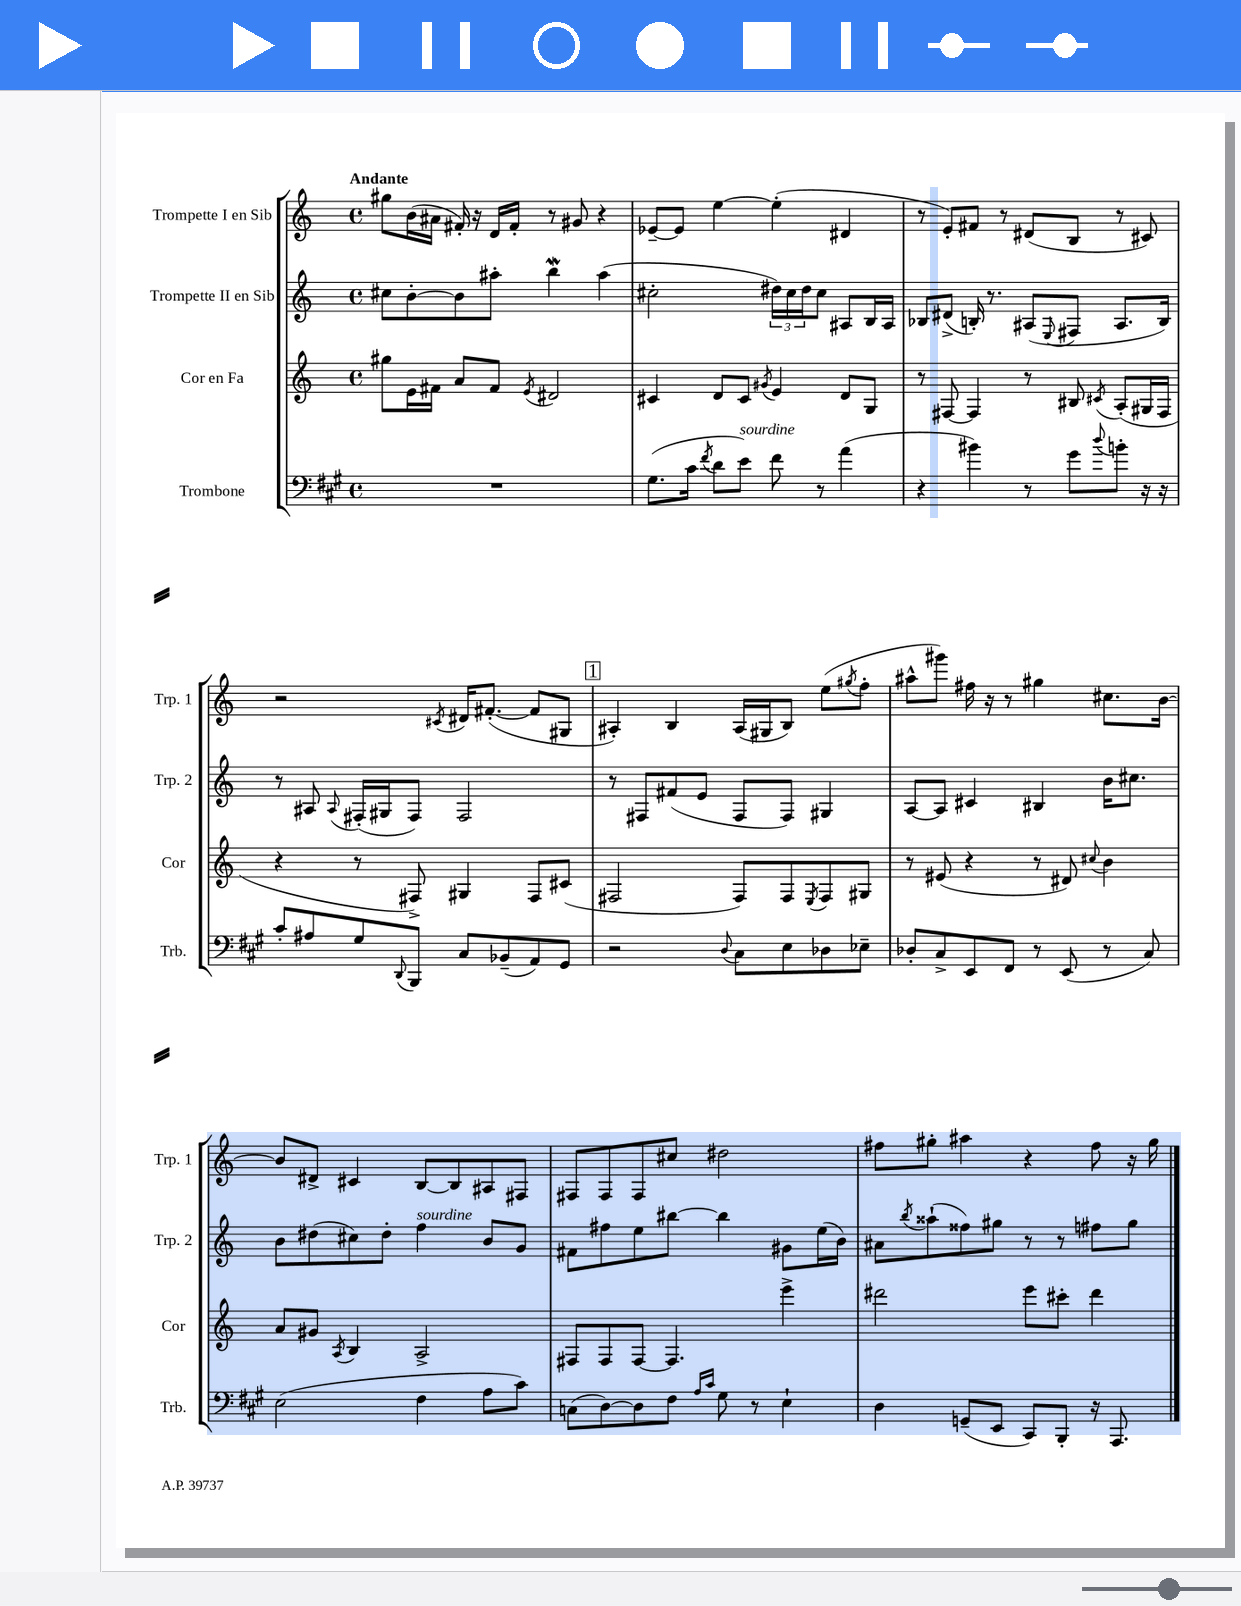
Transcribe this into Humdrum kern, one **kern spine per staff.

**kern	**kern	**kern	**kern
*part4	*part3	*part2	*part1
*staff4	*staff3	*staff2	*staff1
*I"Trombone	*I"Cor en Fa	*I"Trompette II en Sib	*I"Trompette I en Sib
*I'Trb.	*I'Cor	*I'Trp. 2	*I'Trp. 1
*clefF4	*clefG2	*clefG2	*clefG2
*k[f#c#g#]	*k[]	*k[]	*k[]
*M4/4	*M4/4	*M4/4	*M4/4
*met(c)	*met(c)	*met(c)	*met(c)
=1	=1	=1	=1
!	!	!	!LO:TX:a:B:t=Andante
1r	8gg#X\L	8cc#X\L	8gg#X\L
.	16e\L	[8b'\	(16b\L
.	16f#X\JJ	.	16a#X\JJ
.	8a/L	8b\]	16f#X'/)
.	.	.	16r
.	8f#/J	8aa#X'\J	16d/LL
.	.	.	16f#'/JJ
.	8qe/	.	.
.	2d#X/	4bbW\	8r
.	.	.	8g#X/
.	.	(4aa#\	4r
=2	=2	=2	=2
(8.G#\L	4c#X/	2cc#X'\	[8e-X~/L
.	.	.	8e-/J]
16c#\Jk	.	.	.
8qf#/	.	.	.
8d\L	8d/L	.	[4ee\
!LO:TX:a:i:t=sourdine	!	!	!
8e\J)	8c#/J	.	.
.	8qg#X/	.	.
8f#\	4e/	24dd#X\LL)	(4ee'\]
.	.	24cc#\	.
.	.	24dd#\J	.
8r	.	8cc#\J	.
(4a\	8d/L	8A#X/L	4d#X/
.	8G/J	16B/L	.
.	.	16A#/JJ	.
=3	=3	=3	=3
4r	8r	8B-X/L	8r
.	[8F#X/	(8d#X^/J	8e'/L)
4b#X\)	4F#/]	16Bn'/)	8f#X/J
.	.	8.r	.
.	.	.	8r
8r	8r	(8A#X/L	(8d#X/L
.	.	8qqE/	.
8g#\L	8B#X/	8F#X/J	8B/J
8qqdd/	8qc#X/	.	.
8bn'\J	(8A'/L	8.A#/L	8r
16r	16G#X/L	.	8c#X/)
16r	16F#/JJ	16B/Jk)	.
!!LO:LB:g=z
=4	=4	=4	=4
8c#'/L	4r	8r	2r
8A#X/	.	8A#X/	.
.	.	8qqA#/	.
8G#/	8r	(16F#X'/LL	.
.	.	16G#X/J	.
8qqDD/	.	.	.
8BBB/J	8F#X^/)	8F#/J)	.
.	.	.	8qc#X/
8C#/L	4G#X/	2F#/	16d#X/KL
.	.	.	([8.f#X'/J
(8BB-X~/	.	.	.
8AA/)	8F#/L	.	8f#/L]
8GG#/J	(8c#X/J	.	8G#X/J
!!LO:REH:place=s1:t=1
=5	=5	=5	=5
2r	2F#X/	8r	4A#X'/)
.	.	8F#X/L	.
.	.	(8f#X/	4B/
.	.	8e/J	.
8qqD/	.	.	.
8C#\L	8F#/L)	8F#/L	(16A#/LL
.	.	.	16G#X/J
8E\	8F#/	8F#/J)	8B/J)
.	8qE/	.	.
8D-X\	8F#/	4G#X/	(8ee\L
.	.	.	8qgg#X/
8E-X~\J	8G#X/J	.	8ff'\J
=6	=6	=6	=6
8D-X'/L	8r	[8A/L	8aa#X^^\L
8C#^/	(8e#X/	8A/J]	8ggg#X\J)
8EE/	4r	4c#X/	16ff#X\
.	.	.	16r
8FF#/J	.	.	8r
8r	8r	4B#X/	4gg#X\
(8EE/	8d#X/)	.	.
.	8qqcc#X/	.	.
8r	4b\	16b\KL	8.cc#X\L
.	.	8.cc#X\J	.
8C#/)	.	.	.
.	.	.	[16b\Jk
!!LO:LB:g=z
=7	=7	=7	=7
(2E\	8a/L	8b\L	8b/L]
.	8g#X/J	(8dd#X\	8d#X^/J
.	8qA/	.	.
.	4B/	8cc#X\)	4c#X/
.	.	8dd#'\J	.
!	!	!LO:TX:a:i:t=sourdine	!
4F#\	2A^/	4ff\	[8B/L
.	.	.	8B/]
8A\L	.	8b/L	8A#X/
8c#\J)	.	8g/J	8F#X/J
=8	=8	=8	=8
(8Cn\L	8F#X/L	8f#X\L	8F#X/L
[8D\)	8F#/	8ff#X\	8F#/
8D\]	[8F#/J	8ee\	8F#/
8F#\J	4.F#/]	[8bb#X\J	8cc#X/J
16qqA/LL	.	.	.
16qqc#/JJ	.	.	.
8G#\	.	4bb#\]	2dd#X\
8r	.	.	.
4E`\	4eee^\	8g#X\L	.
.	.	(16ee\L	.
.	.	16b\JJ)	.
=9	=9	=9	=9
4D\	2ddd#X\	8a#X\L	8ff#X\L
.	.	8qbb/	.
.	.	(8aa##X`\	8gg#X'\J
(8GGn~/L	.	8ff##X\)	4aa#X\
8EE/J	.	8gg#X\J	.
8CC#/L)	8eee\L	8r	4r
8BBB'/J	8ccc#X'\J	8r	.
16r	4ddd#\	8ff#X\L	8ff#\
8.AAA/	.	.	.
.	.	8gg#\J	16r
.	.	.	16gg#\
==	==	==	==
*-	*-	*-	*-
